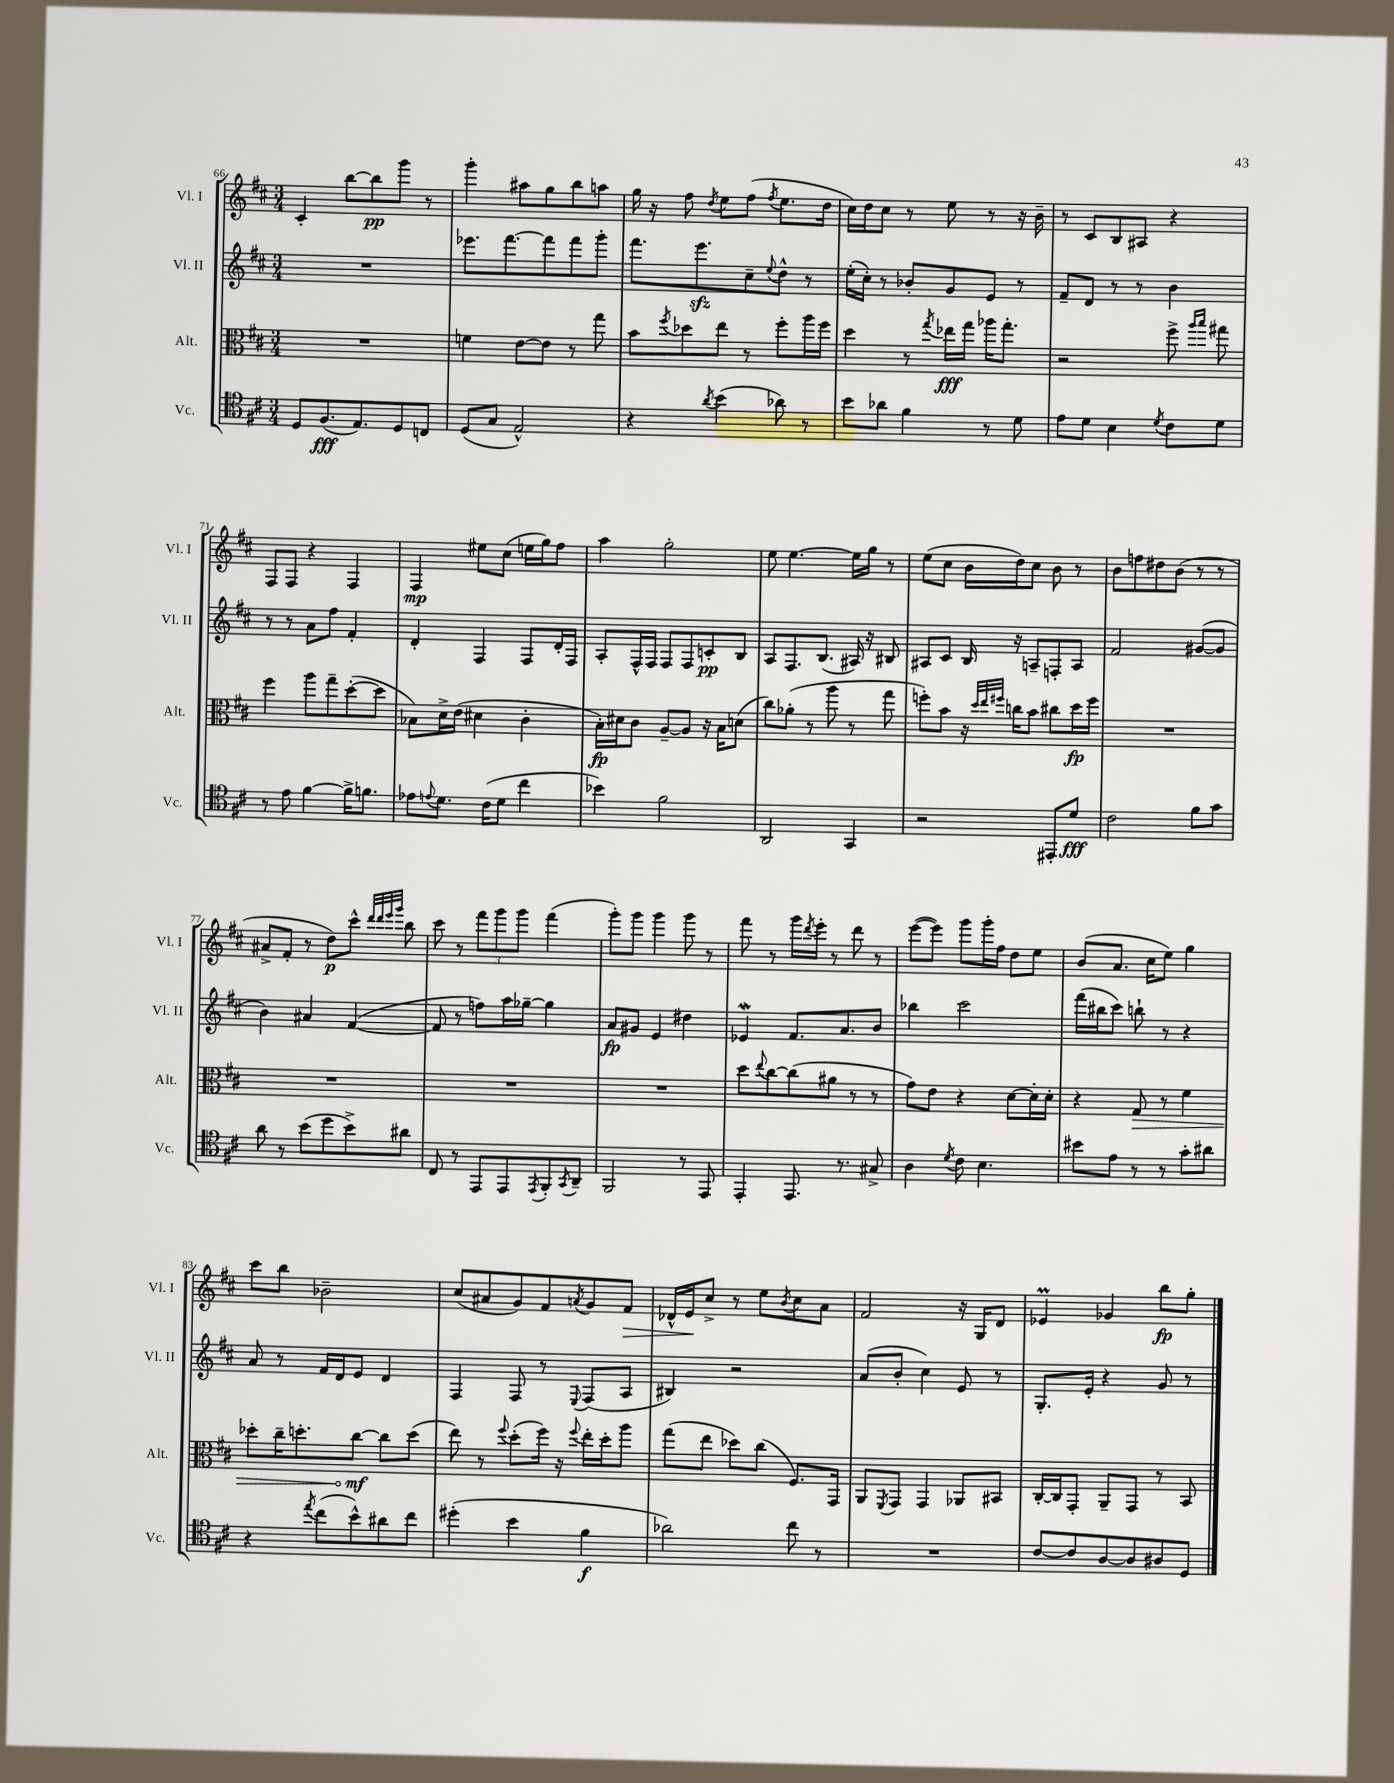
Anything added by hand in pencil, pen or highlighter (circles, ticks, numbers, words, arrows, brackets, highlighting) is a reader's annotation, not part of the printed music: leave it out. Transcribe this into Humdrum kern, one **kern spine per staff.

**kern	**kern	**kern	**kern
*staff4	*staff3	*staff2	*staff1
*clefC4	*clefC3	*clefG2	*clefG2
*k[f#c#]	*k[f#c#]	*k[f#c#]	*k[f#c#]
*M3/4	*M3/4	*M3/4	*M3/4
8D	2.r	2.r	4c#'
(8.F#	.	.	.
.	.	.	[8bb
8.E)	.	.	.
.	.	.	8bb]
8D	.	.	8ggg
8C	.	.	8r
=	=	=	=
(8D	4f	8.eee-	4ggg'
8G	.	.	.
.	.	[8.fff#	.
2E^^)	[8e	.	8aa#
.	8e]	8fff#]	8gg
.	8r	8fff#	8bb
.	8gg	8ggg'	8aa
=	=	=	=
4r	8b	8.fff#	16gg
.	.	.	16r
.	8qff#	.	.
.	8dd-	.	8ff#
.	.	8.eee	.
8qa	.	.	8qdd
(4b	8ee	.	8ee
.	8r	8cc#~	(8ff#
.	.	8qqee	8qff#
8a-)	8ff#'	8dd^^	8.ee
8r	16aa	8r	.
.	16ff#	.	16dd
=	=	=	=
8b	4dd	(16ee'	16cc#)
.	.	16cc#')	16dd
8a-	.	8r	8cc#
4f#	8r	8b-'	8r
.	8qgg	.	.
.	16ee-	8g	8ee
.	16gg	.	.
8r	16aa-	8e	8r
.	8.gg'	.	.
8d	.	8r	16r
.	.	.	16b~
=	=	=	=
8e	2r	8f#~	8r
8d	.	8d	8c#
4B	.	8r	8B
.	.	8r	8A#
8qd	.	.	.
8c#	8ff#^	4b	4r
.	16qqaa	.	.
.	16qqbb	.	.
8d	8gg#	.	.
=	=	=	=
8r	4ff#	8r	8F#
8e	.	8r	8F#
[4f#	8aa	8a	4r
.	8gg~	8ff#	.
16f#^]	([8dd'	4f#'	4F#
8.f	.	.	.
.	8dd]	.	.
=	=	=	=
8e-	8B-)	4d'	4F#
8qqe	.	.	.
8.d	16d^	.	.
.	(16e	.	.
.	4d#	4F#	8ee#
(16c#	.	.	.
8d	.	.	(8cc#
4cc#	4c#'	8F#	16ee
.	.	.	16gg)
.	.	16d'	8ff#
.	.	16F#	.
=	=	=	=
4b-)	16B')	8A'	4aa
.	16d#	.	.
.	8c#	16F#^^	.
.	.	16F#	.
2f#	[8A~	8F#	2gg'
.	8A]	8F#	.
.	16r	8c'	.
.	16B	.	.
.	(8d	8B	.
=	=	=	=
2AA	8cc#)	8A	8ee
.	(8a-'	8.F#	[4.ee
.	8r	.	.
.	.	(8.B	.
.	8aa	.	.
4GG	8r	16A#)	16ee]
.	.	16r	16gg
.	8gg	8B#	8r
=	=	=	=
2r	8ff')	8A#	(8ee
.	8b	8c#	8cc#
.	16r	16B	16b
.	32qqdd	.	.
.	32qqee	.	.
.	32qqff#	.	.
.	16cc	16r	16dd)
.	8b	8A~	8cc#
8EE#'	8cc#	8F'	8b
8d	16dd	8A	8r
.	16ff#	.	.
=	=	=	=
2c#	2.r	2f#	8b
.	.	.	8ff
.	.	.	8dd#
.	.	.	(8b
8f#	.	([8g#	8r
8g	.	8g#]	8r
=	=	=	=
8a	2.r	4b)	8a#^
8r	.	.	8f#'
(8b	.	4a#	8r
8dd	.	.	8dd)
8b^)	.	([4f#	8ccc#^^
.	.	.	32qqddd
.	.	.	32qqddd
.	.	.	32qqeee
.	.	.	32qqggg
8a#	.	.	8bb
=	=	=	=
8C#	2.r	8f#]	8ccc#
8r	.	8r	8r
8EE	.	8ff)	12fff#
.	.	.	12ggg
8EE	.	16aa	.
.	.	.	12ggg
.	.	[16gg-~	.
8qEE	.	.	.
8FF#'	.	4gg-]	(4fff#
8qGG	.	.	.
8AA~	.	.	.
=	=	=	=
2FF#	2.r	8a	8ggg')
.	.	8g#	8ggg
.	.	4e	4ggg
8r	.	4dd#	8ggg
8EE	.	.	8r
=	=	=	=
4EE'	8dd	4e-	8fff#
.	8qqee	.	.
.	[8cc#	.	8r
8.EE	(8cc#]	8.f#	16ggg
.	.	.	8qddd
.	.	.	16eee'
.	8a#	.	8r
8.r	.	8.a	.
.	8r	.	8ddd
8G#^	8r	8b	8r
=	=	=	=
4A	8g)	4bb-	([8eee
.	8e	.	8eee])
8qd	.	.	.
8c#	4r	2ccc#	8ggg
4.B	.	.	16ggg'
.	.	.	16ff#
.	[8d	.	8dd
.	16d']	.	8ee
.	16d'	.	.
=	=	=	=
8b#	4r	(16fff#	(8b
.	.	16bb#	.
8e	.	8ccc#)	8.a
8r	8G	8bb`	.
.	.	.	16cc#
8r	8r	8r	8ee)
8g'	4f#	4r	4gg
8a#	.	.	.
=	=	=	=
4r	8dd-'	8a	8ccc#
.	16cc#~	8r	8bb
.	8.dd'	.	.
8qee	.	.	.
(8cc#	.	16f#	2b-~
.	.	16d	.
8b^^)	[8cc#	8e	.
8a#	8cc#]	4d	.
8cc#	(8dd	.	.
=	=	=	=
(4dd#'	8ee)	4F#	(8cc#
.	8r	.	8a#
.	8qqff#	.	.
4b	(8dd'	8F#	8g)
.	16ff#)	8r	8f#
.	16r	.	.
.	8qqff#	8qqE	8qa
4f#	16ee'	(8F#	8g
.	16dd'	.	.
.	8aa	8A	8f#
=	=	=	=
2a-)	(8gg	4B#)	16d-^^
.	.	.	16e
.	8ee	.	8cc#^
.	8dd-)	2r	8r
.	(8cc#	.	8ee
.	.	.	8qb
8cc#	8.F#)	.	8cc#
8r	.	.	8a
.	16GG	.	.
=	=	=	=
2.r	8AA	(8a	2f#
.	8qFF#	.	.
.	8GG	8b'	.
.	4GG	4cc#)	.
.	8AA-	8e	16r
.	.	.	16G
.	8BB#	8r	8d
=	=	=	=
[8c#	[16C#'	8.G'	4e-
.	16C#]	.	.
8c#]	8GG'	.	.
.	.	16e'	.
[8A	8AA~	4r	4g-
8A]	8GG	.	.
8A#	8r	8g	8bb
8D	8BB	8r	8gg'
==	==	==	==
*-	*-	*-	*-
